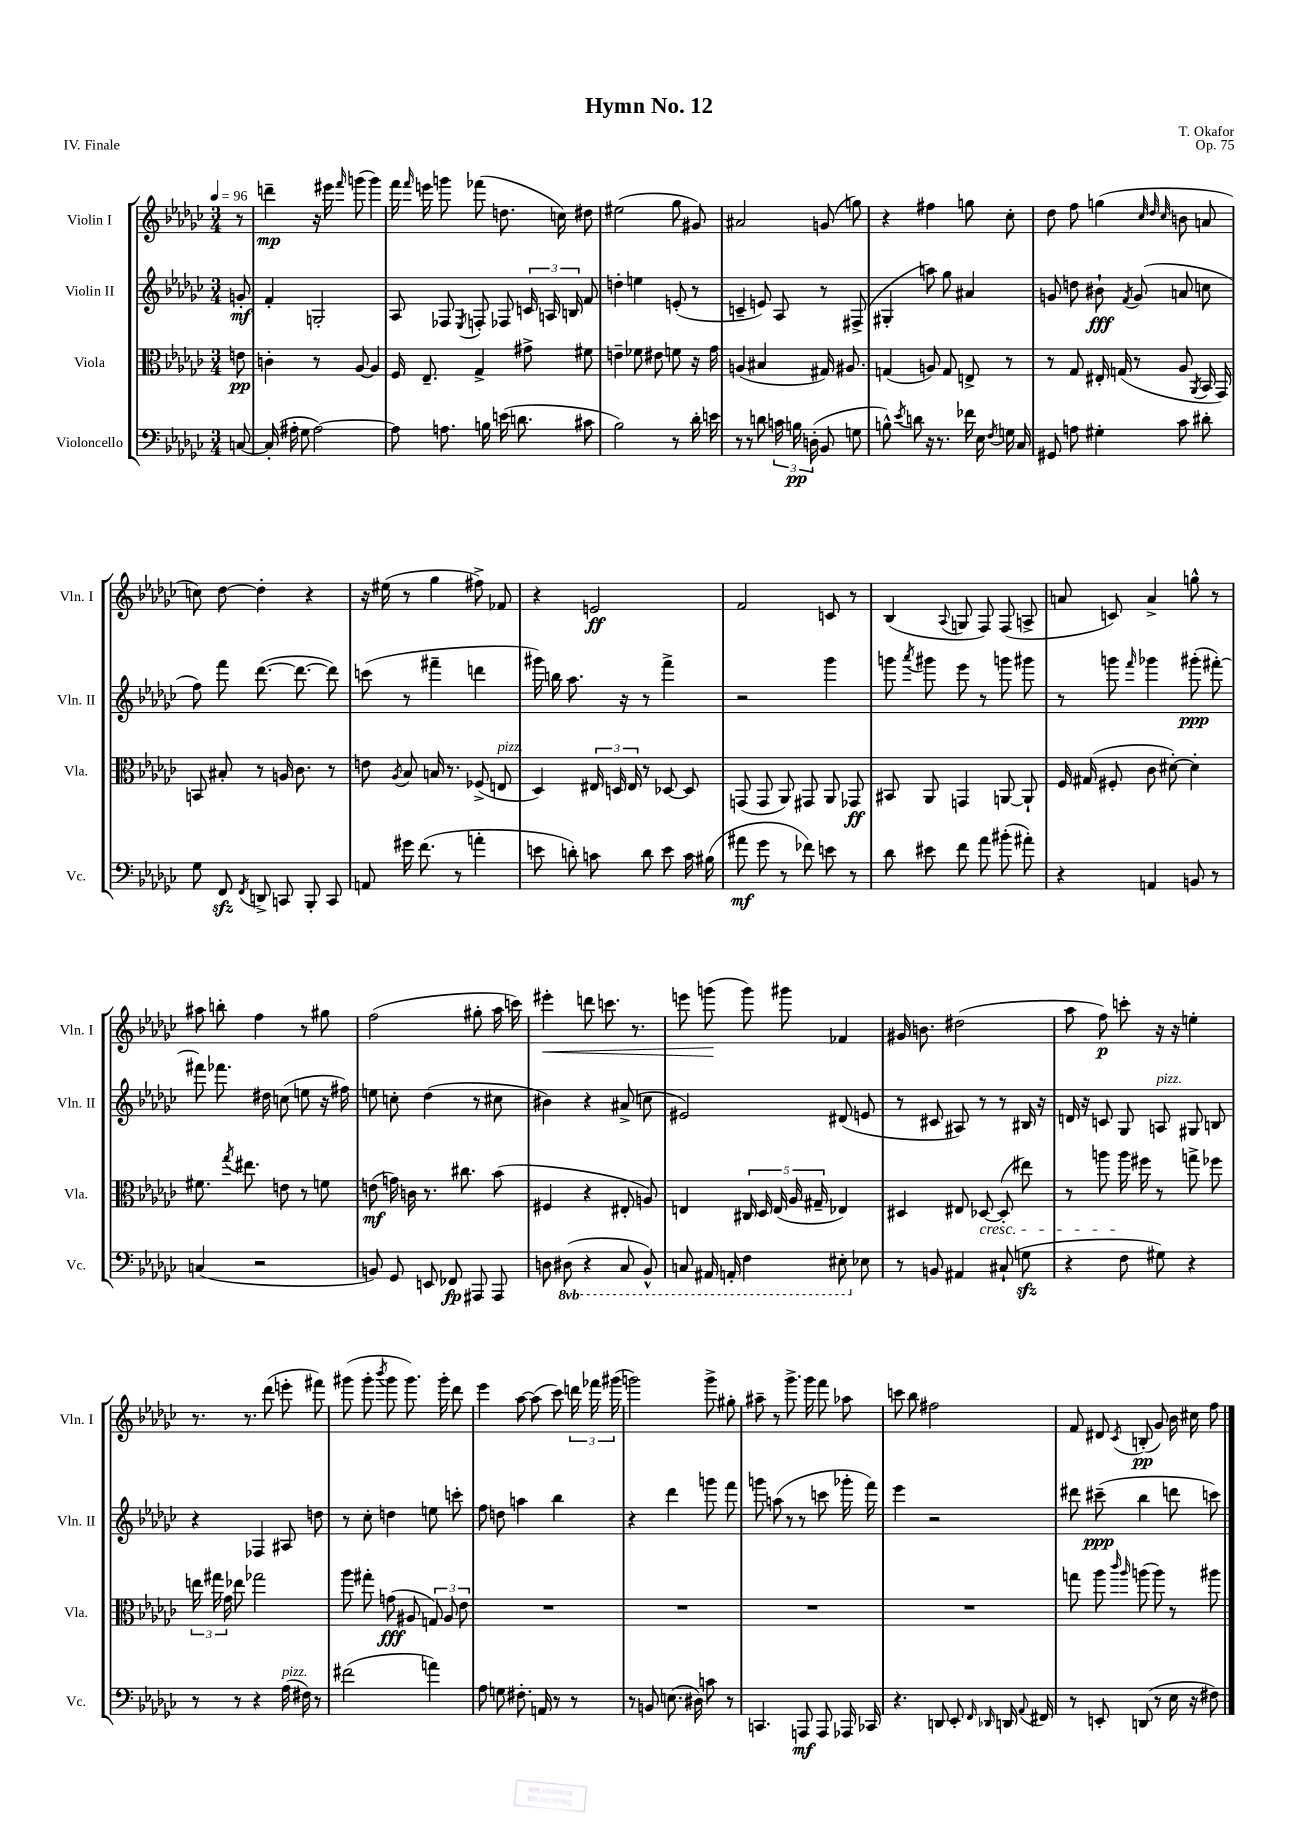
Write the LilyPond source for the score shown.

\header { title = "Hymn No. 12" composer = "T. Okafor" opus = "Op. 75" piece = "IV. Finale" }
<<
\new StaffGroup <<
\new Staff = "s0" \with { instrumentName = "Violin I" shortInstrumentName = "Vln. I" } {
    \clef treble \key ges \major \numericTimeSignature \time 3/4 \partial 8 \tempo 4 = 96
    \autoBeamOff r8 |
    d'''4--\mp r16 eis'''16 \grace { f'''16 } g'''8( g'''4) |
    f'''16 \grace { f'''16 } e'''16 g'''8 fes'''8( d''8. c''16) dis''8 |
    eis''2( ges''8 gis'8) |
    ais'2 g'8( g''8) |
    r4 fis''4 g''8 ces''8-. |
    des''8 f''8 g''4( \grace { ces''32 des''32 ces''32 } b'8 a'8 |
    c''8) des''8~ des''4-. r4 |
    r16 eis''16( r8 ges''4 fis''8->) fes'8 |
    r4 e'2\ff |
    f'2 c'8 r8 |
    bes4( \appoggiatura { aes8 } g8 f8) f8( a8-> |
    a'8 c'8) a'4-> g''8-^ r8 |
    ais''8 b''8-. f''4 r8 gis''8 |
    f''2( gis''8-. aes''16 c'''16) |
    eis'''4-.\< d'''8 c'''8. r8. |
    e'''8 g'''8\!( g'''8) gis'''8 fes'4 |
    gis'16 b'8. dis''2( |
    aes''8 f''8\p) c'''8-. r16 r16 e''4-. |
    r8. r8. des'''8( e'''8-. fis'''8) |
    gis'''8( gis'''8-. \acciaccatura { bes'''8 } gis'''8 gis'''8.) gis'''16-. des'''8 |
    ees'''4 aes''8~ aes''8( ces'''8) \tuplet 3/2 { d'''16 fes'''16 gis'''16( } |
    g'''2) g'''8-> gis''8-. |
    ais''8-- r8 ges'''8.-> ges'''16 f'''8 aes''8 |
    c'''8 bes''8 fis''2 |
    f'8 dis'8 \acciaccatura { ces'8 } b8-.\pp( ges'8) bes'16 cis''16 f''8 \bar "|." |
}
\new Staff = "s1" \with { instrumentName = "Violin II" shortInstrumentName = "Vln. II" } {
    \clef treble \key ges \major \numericTimeSignature \time 3/4 \partial 8
    \autoBeamOff g'8-.\mf |
    f'4-. g2-. |
    aes8 fes8 \acciaccatura { ees8 } f8-. fes8 \tuplet 3/2 { c'16 a16 b16 } f'8 |
    d''4-. e''4 e'8-.( r8 |
    c'4-- e'8) aes8 r8 fis8->( |
    gis4-. a''8) ges''8 ais'4 |
    g'8 d''8 bis'8-!\fff \acciaccatura { f'8 } g'8( a'8 c''8 |
    f''8) f'''8 des'''8.~( des'''8.~ des'''8) |
    c'''8( r8 fis'''4-- d'''4 |
    gis'''16) b''16 aes''8. r16 r8 f'''4-> |
    r2 ges'''4 |
    g'''8 \acciaccatura { aes'''8 } gis'''8 ees'''8 r8 g'''8 gis'''8 |
    r8 g'''8 \grace { f'''16 } ges'''4 gis'''8-.\ppp( fis'''8~-.) |
    fis'''8 fes'''8. dis''16 c''8( e''8 r16 fis''16) |
    e''8 c''8-. des''4( r8 cis''8 |
    bis'4) r4 ais'8->( c''8 |
    eis'2) dis'8( e'8 |
    r8 cis'8 ais8) r8 r8 bis16 r16 |
    d'16 r16 c'8 ges8 a8^\markup { \italic "pizz." } gis8 b8 |
    r4 fes4 ais8 d''8 |
    r8 ces''8-. d''4 e''8 c'''8-. |
    f''8 d''8 a''4 bes''4 |
    r4 des'''4 g'''8 f'''8 |
    g'''8 a''8( r8 r8 c'''8 ges'''16-. f'''16) |
    ees'''4 r2 |
    dis'''8 cis'''8--\ppp( bes''4 d'''8 c'''8) \bar "|." |
}
\new Staff = "s2" \with { instrumentName = "Viola" shortInstrumentName = "Vla." } {
    \clef alto \key ges \major \numericTimeSignature \time 3/4 \partial 8
    \autoBeamOff e'8\pp |
    c'4-. r8 aes8~ aes4 |
    f16 ees8.-- ges4-> gis'8-> fis'8 |
    e'4-- fes'8 eis'8 f'8 r16 ges'16 |
    a4( bis4 gis16) ais8. |
    g4( a8) g8 e8-> r8 |
    r8 ges8 eis16-. g16( r8 aes8 \acciaccatura { aes,8 } bes,16 ges,16) |
    b,8 bis8-. r8 a16 ces'8. r8 |
    e'8 \acciaccatura { aes8 } bes8 b16 r8. fes8->( e8^\markup { \italic "pizz." } |
    des4) \tuplet 3/2 { eis16 d16 eis16 } r8 des8~ des8 |
    g,8( g,8 aes,8) gis,8 aes,8 ges,8\ff |
    bis,8 aes,8 g,4 a,8~ a,8-! |
    f16 gis16( fis8-. ces'8 dis'8~-.) dis'4-. |
    fis'8. \acciaccatura { ges''8 } eis''8. e'8 r8 f'8 |
    e'8\mf( g'16) c'16 r8. cis''8. bes'8( |
    fis4 r4 eis8-. a8) |
    e4 \tuplet 5/4 { cis16 des16 e16( aes16 gis16-- } ees4) |
    dis4 eis8 des8~\cresc des8-.( eis''8) |
    r8 a''8 a''16\! fis''16 r8 g''8-> fes''8 |
    \tuplet 3/2 { e''16 gis''16 ges'16 } ees''8 ges''2 |
    aes''8 gis''8-. g'8\fff( ais8 \tuplet 3/2 { g8) ais8 ees'8 } |
    R2. |
    R2. |
    R2. |
    R2. |
    g''8 aes''8 \grace { ces'''16 aes''16 } a''8( a''8) r8 ais''8 \bar "|." |
}
\new Staff = "s3" \with { instrumentName = "Violoncello" shortInstrumentName = "Vc." } {
    \clef bass \key ges \major \numericTimeSignature \time 3/4 \set Staff.ottavationMarkups = #ottavation-simple-ordinals \partial 8
    \autoBeamOff c8~ |
    c16-.( ais16-. ges8 ais2~) |
    ais8 a8. b16 e'16( d'8. cis'8 |
    bes2) r8 des'16-. e'16 |
    r8 r8 d'8 \tuplet 3/2 { c'16 b16\pp d16-.( } bes,8 g8 |
    b8-^) \acciaccatura { ees'8 } d'8 r16 r8. fes'16 ees16 \acciaccatura { f8 } g16 ces16 |
    gis,8 a8 gis4-. ces'8 dis'8-. |
    ges8 f,8\sfz \acciaccatura { f,8 } d,8-> c,8 bes,,8-. c,8 |
    a,8 gis'16 f'8.( r8 a'4-. |
    e'8 d'8-.) c'8 d'8 e'8 c'16 bis16( |
    ais'8\mf ges'8 r8 fes'8) e'8 r8 |
    des'8 eis'8 f'8 aes'8 bis'8-.( ais'8-.) |
    r4 a,4 b,8 r8 |
    c4( r2 |
    b,8) ges,8 e,8 fes,8\fp ais,,8 ais,,8 |
    d8 \ottava #-1 dis,8( r4 ces,8 bes,,8-^) |
    c,8 ais,,16 a,,16-. f,4 eis,8-. \ottava #0 ees!8 |
    r8 b,8 ais,4 cis8-!( g8\sfz |
    r4 f8 gis8) r4 |
    r8 r8 r4 aes16^\markup { \italic "pizz." }( fis16) r8 |
    fis'2( a'4) |
    aes8 g8 fis8.-. a,16 r8 r8 |
    r8 b,8 e8.( dis16) c'8 r8 |
    c,4. a,,8\mf a,,8 aes,,16 ces,16 |
    r4. d,8 ees,8-. \grace { f,16 des,16 } d,16 \appoggiatura { aes,8 } fis,16 |
    r8 e,8-. d,8( r8 ees16 r16 fis8) \bar "|." |
}
>>
>>
\layout { \context { \Score \remove "Bar_number_engraver" } }
